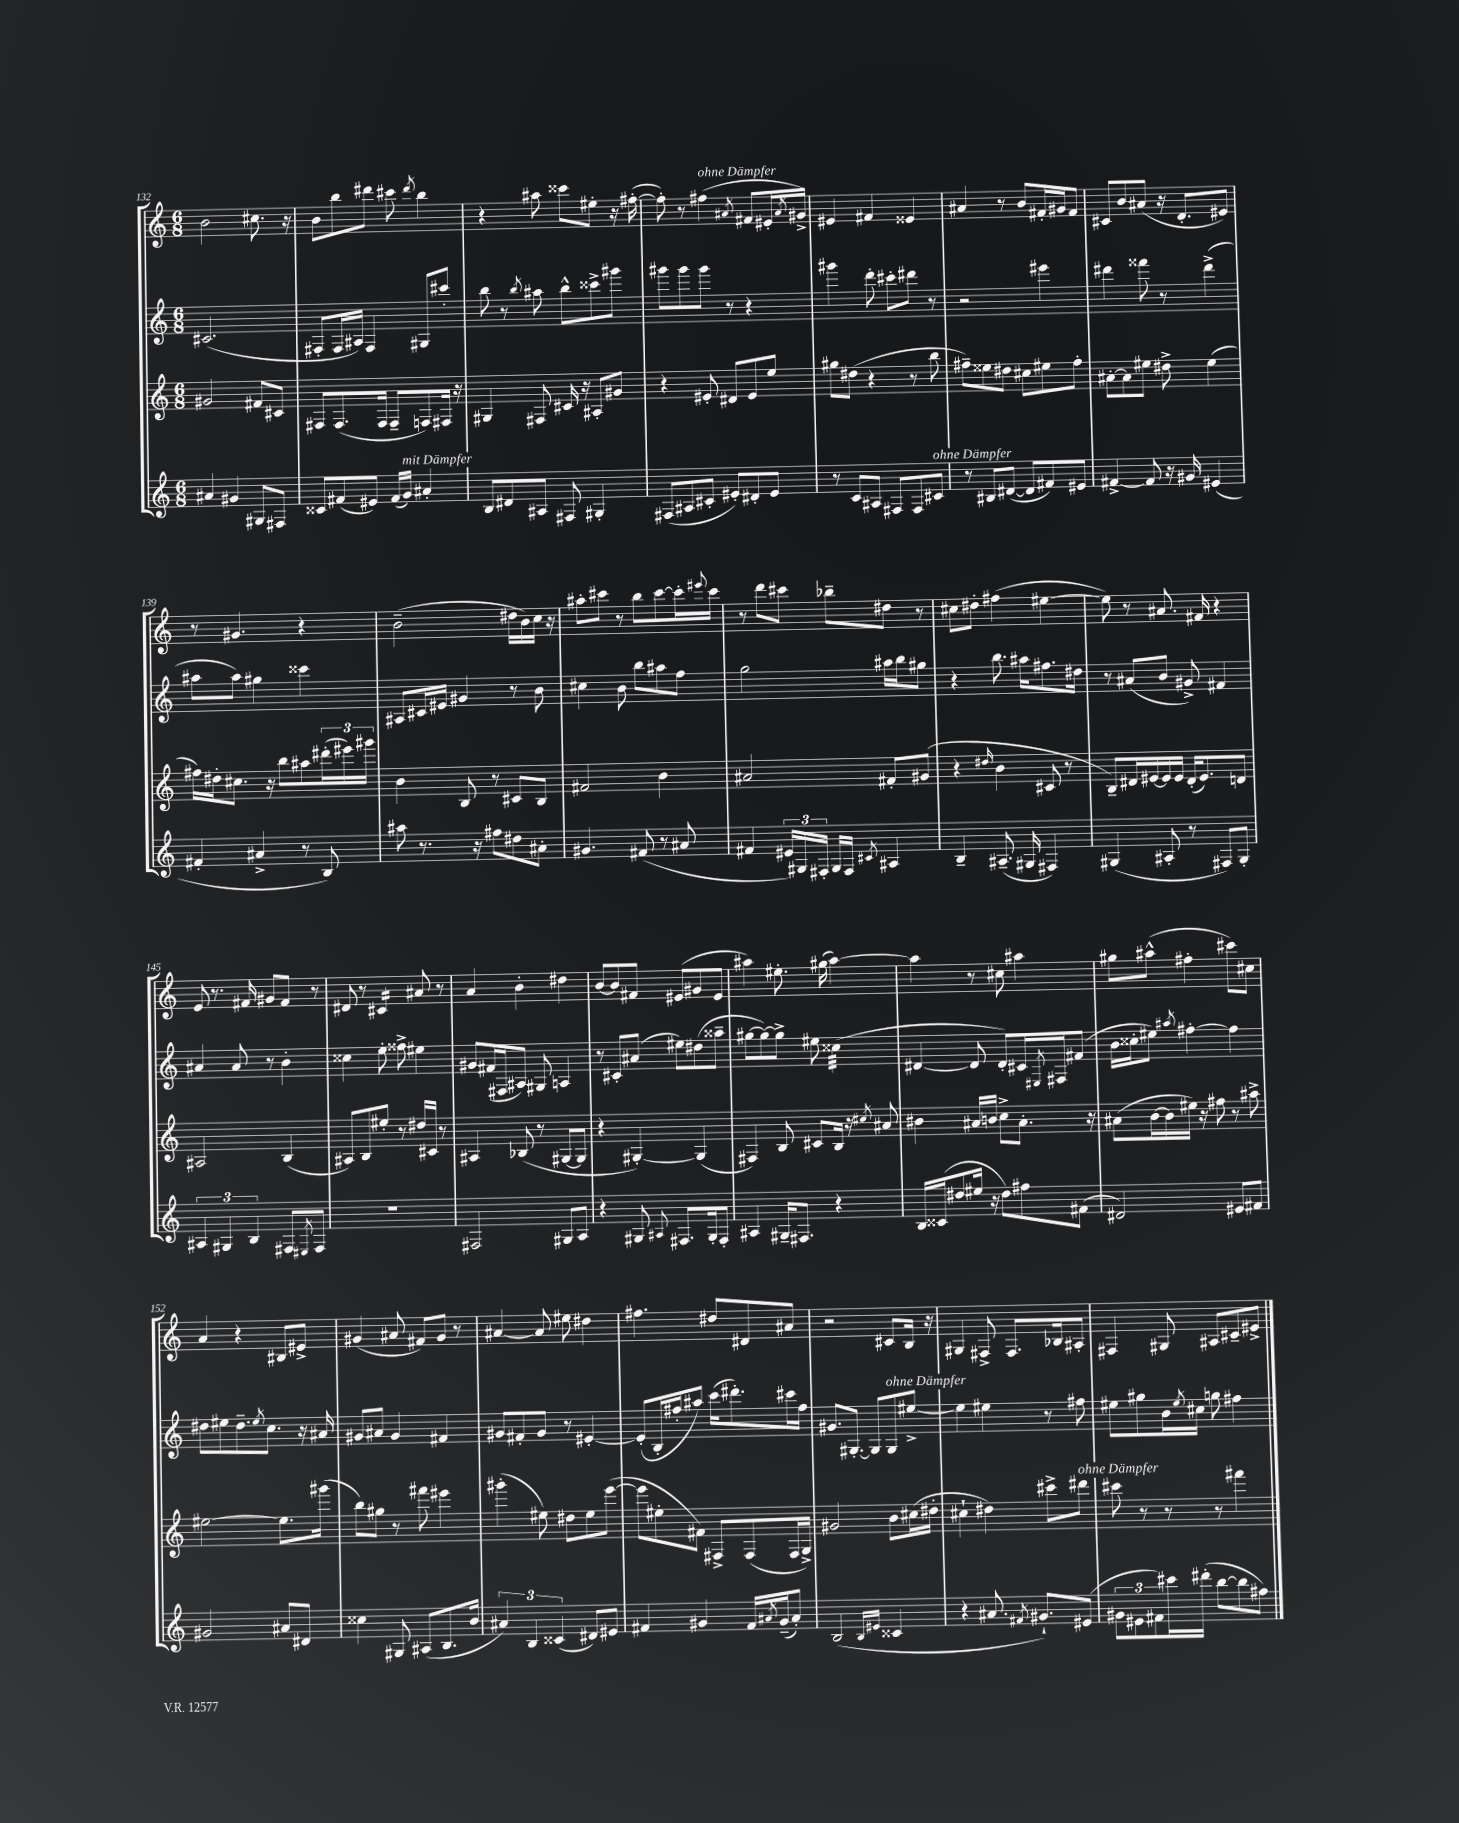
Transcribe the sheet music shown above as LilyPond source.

<<
\new StaffGroup <<
\new Staff = "s0" {
    \clef treble \key c \major \numericTimeSignature \time 6/8
    b'2 cis''8. r16 |
    b'8 b''8 dis'''8 cis'''8 \acciaccatura { dis'''8 } b''4 |
    r4 ais''8 cisis'''8 eis''8-. r16 fis''16~-.( |
    fis''8-.) r8 fis''4^\markup { \italic "ohne Dämpfer" }( \acciaccatura { ais'8 } fis'8 eis'16-. \acciaccatura { ais'8 } gis'16->) |
    eis'4 fis'4 eisis'4 |
    ais'4 r8 b'8 fis'16-. gis'16 fis'8 |
    cis'8 b'8 ais'8( r16 d'8.-. eis'8) |
    r8 gis'4. r4 |
    b'2--( dis''16 b'16) c''16 r16 |
    ais''8-. cis'''8 r8 b''8 cis'''8~ cis'''16-. \appoggiatura { eis'''8 } cis'''16 |
    r8 d'''8 cis'''8 bes''8-- dis''8 r8 |
    cis''8 dis''8-. fis''4( eis''4~ |
    eis''8) r8 ais'8. fis'16 r4 |
    e'8 r8. fis'16 gis'8 fis'8 r8 |
    dis'8 r8 cis'4:16 ais'8 r8 |
    a'4 b'4-. dis''4 |
    b'8~ b'8 fis'8 eis'8( gis'8 eis'8 |
    ais''4) eis''8.-. gis''16( ais''4~) |
    ais''4 r8 cis''8 ais''4 |
    gis''8 ais''8-^( fis''4-. cis'''8) cis''8 |
    a'4 r4 bis8 eis'8-> |
    gis'4( ais'8 fis'8) gis'8 r8 |
    ais'4~ ais'8 eis''8 dis''4 |
    fis''4. dis''8 dis'8 ais'8 |
    r2 cis'8 b16 r16 |
    gis4 fis8-> fis8. bes16 ais8-. |
    fis4 gis8 ais8 cis'8-- eis'8-> \bar "|." |
}
\new Staff = "s1" {
    \clef treble \key c \major \numericTimeSignature \time 6/8
    cis'2.( |
    fis8-. fis16 ais16) fis4 gis8 cis'''8-. |
    b''8 r8 \acciaccatura { b''8 } ais''8 b''8-^ cisis'''8-> gis'''8 |
    gis'''8 gis'''8 gis'''8 r8 r4 |
    gis'''4 d'''8-. cis'''8-. dis'''8 r8 |
    r2 eis'''4 |
    dis'''4 fisis'''8 r8 dis'''4->( |
    ais''8 ais''8) gis''4 cisis'''4 |
    ais8 cis'16 eis'16 gis'4 r8 b'8 |
    cis''4 b'8 b''8 ais''8 f''8 |
    g''2 ais''16 b''16 gis''8 |
    r4 b''8. ais''16 fis''8. dis''16 |
    r8 ais'8( b'8 gis'8->) fis'4 |
    ais'4 ais'8 r8 b'4-. |
    cisis''4 e''8-. fisis''8-> eis''4 |
    gis'8 fis'16( fis16 ais8) gis8 a4 |
    r8 cis'8-. ais'8( eis''8) dis''8( aisis''8-- |
    gis''8~ gis''8~) gis''8-> eis''8 cisis''4:32( |
    dis'4~ dis'8 dis'8-.) cis'16 \acciaccatura { eis8 } fis16 fis'8( |
    b'16 cisis''16-. eis''8) \acciaccatura { ais''8 } fis''4~-. fis''4 |
    dis''8 eis''8 dis''8.-- \acciaccatura { eis''8 } c''8. r16 ais'16 |
    gis'8 ais'8 gis'4 fis'4 |
    gis'8 fis'8-. gis'8 r8 eis'4~-. |
    eis'8-.( b16-. fis''16-. ais''8) c'''16( dis'''8.-.) cis'''16 fis''16 |
    gis'8. gis8.~-. gis8 gis8^\markup { \italic "ohne Dämpfer" } eis''8~-> |
    eis''4 eis''4 r8 fis''8 |
    eis''8 gis''8 b'16 \acciaccatura { eis''8 } cis''16 g''8 fis''4 \bar "|." |
}
\new Staff = "s2" {
    \clef treble \key c \major \numericTimeSignature \time 6/8
    gis'2 fis'8 cis'8 |
    fis8 fis8.( fis16 fis8-- f8) fis16 r16 |
    gis4 fis8 cis'16 r16 ais8-. gis'8 |
    r4 eis'8-. dis'8 eis'8 e''8 |
    gis''8 dis''8( r4 r8 b''8 |
    fis''8--) eisis''8 dis''8 cis''8 eis''8 fis''8-. |
    ais'8~-. ais'8 eis''8 dis''8-> eis''4( |
    fis''16) dis''16-. cis''8. r16 b''8 ais''8 \tuplet 3/2 { dis'''16-.( eis'''16) gis'''16 } |
    b'4 b8 r8 cis'8 b8 |
    fis'2 b'4 |
    ais'2 fis'8-. gis'8( |
    r4 \grace { dis''16 } b'4 cis'8 r8 |
    b8--) dis'16 eis'16~ eis'16 eis'16 dis'16-.( eis'8.) d'8 |
    ais2 b4( |
    ais8) b8 eis''8-. r8 dis''16 cis'16 r8 |
    ais4 bes8( r8 gis8~ gis8 |
    r4 gis4~-.) gis4( |
    fis4) b8 cis'8 b16 r16 \acciaccatura { cis''8 } ais'8 |
    bis'4 ais'16 b'16 c''8-> ais'8.-. r16 |
    ais'8( b'16~ b'16 eis''16) r16 fis''8 r8 ais''8-> |
    eis''2~ eis''8. gis'''16( |
    b''8) gis''8 r8 fis'''8 eis'''4 |
    gis'''4-.( eis''8) dis''8 eis''8 e'''8~( |
    e'''8 eis''8-. fis'8) fis8-> fis8( fis16 g16->) |
    gis'2 b'8 cis''16( dis''16-. |
    cis''4-! dis''4) cis'''8-> dis'''8^\markup { \italic "ohne Dämpfer" } |
    cis'''8 r8 r8 r8 fis'''4 \bar "|." |
}
\new Staff = "s3" {
    \clef treble \key c \major \numericTimeSignature \time 6/8
    ais'4 gis'4 gis8 fis8 |
    cisis'8 fis'8( eis'8) fis'16( g'16^\markup { \italic "mit Dämpfer" }) ais'4-. |
    b8 dis'8 ais8 fis8 gis4-. |
    fis8( ais8 cis'8-. eis'8-.) dis'8-. eis'8 |
    r8 c'8 ais8 fis8 fis8 cis'8^\markup { \italic "ohne Dämpfer" } |
    r8 bis8 dis'8~( dis'8 fis'8) eis'8 |
    fis'4~-> fis'8 r16 gis'16 eis'4( |
    fis'4-. ais'4-> r8 b8) |
    ais''8 r8. r16 fis''8 dis''8 ais'8-. |
    gis'4. fis'8( r8 ais'8 |
    fis'4 \tuplet 3/2 { eis'16) gis16 fis16-. } gis16 fis16 \acciaccatura { cis'8 } ais4 |
    b4-- ais8.--( gis16 fis4) |
    gis4( ais8-. r8 fis8) gis8-. |
    \tuplet 3/2 { ais4 gis4 b4 } fis8 \acciaccatura { eis8 } fis8 |
    R2. |
    fis2 gis8 a8 |
    r4 gis8 \appoggiatura { ais8 } fis8. gis16-. fis8-. |
    ais4 gis16-- fis8. r4 |
    b16 cisis'16( dis''8 eis''16 r16 dis''8) fis''8 fis'8( |
    dis'2) eis'8 fis'8 |
    gis'2 ais'8 dis'8 |
    cisis''4 gis8 ais8( b8. b'16 |
    \tuplet 3/2 { ais'4) b4 cisis'4( } dis'8) eis'8 |
    fis'4 gis'4 fis'16 \acciaccatura { ais'8 } gis'16--( ais'8-.) |
    b2( \grace { b16 eis'16 } cisis'4 |
    r4 ais'8. \acciaccatura { fis'8 } gis'8.-!) eis'8( |
    \tuplet 3/2 { gis'8 eis'8 fis'8) } cis'''16 dis'''16-.( b''8~ b''8 fis''8) \bar "|." |
}
>>
>>
\layout { \context { \Score currentBarNumber = #132 } }
